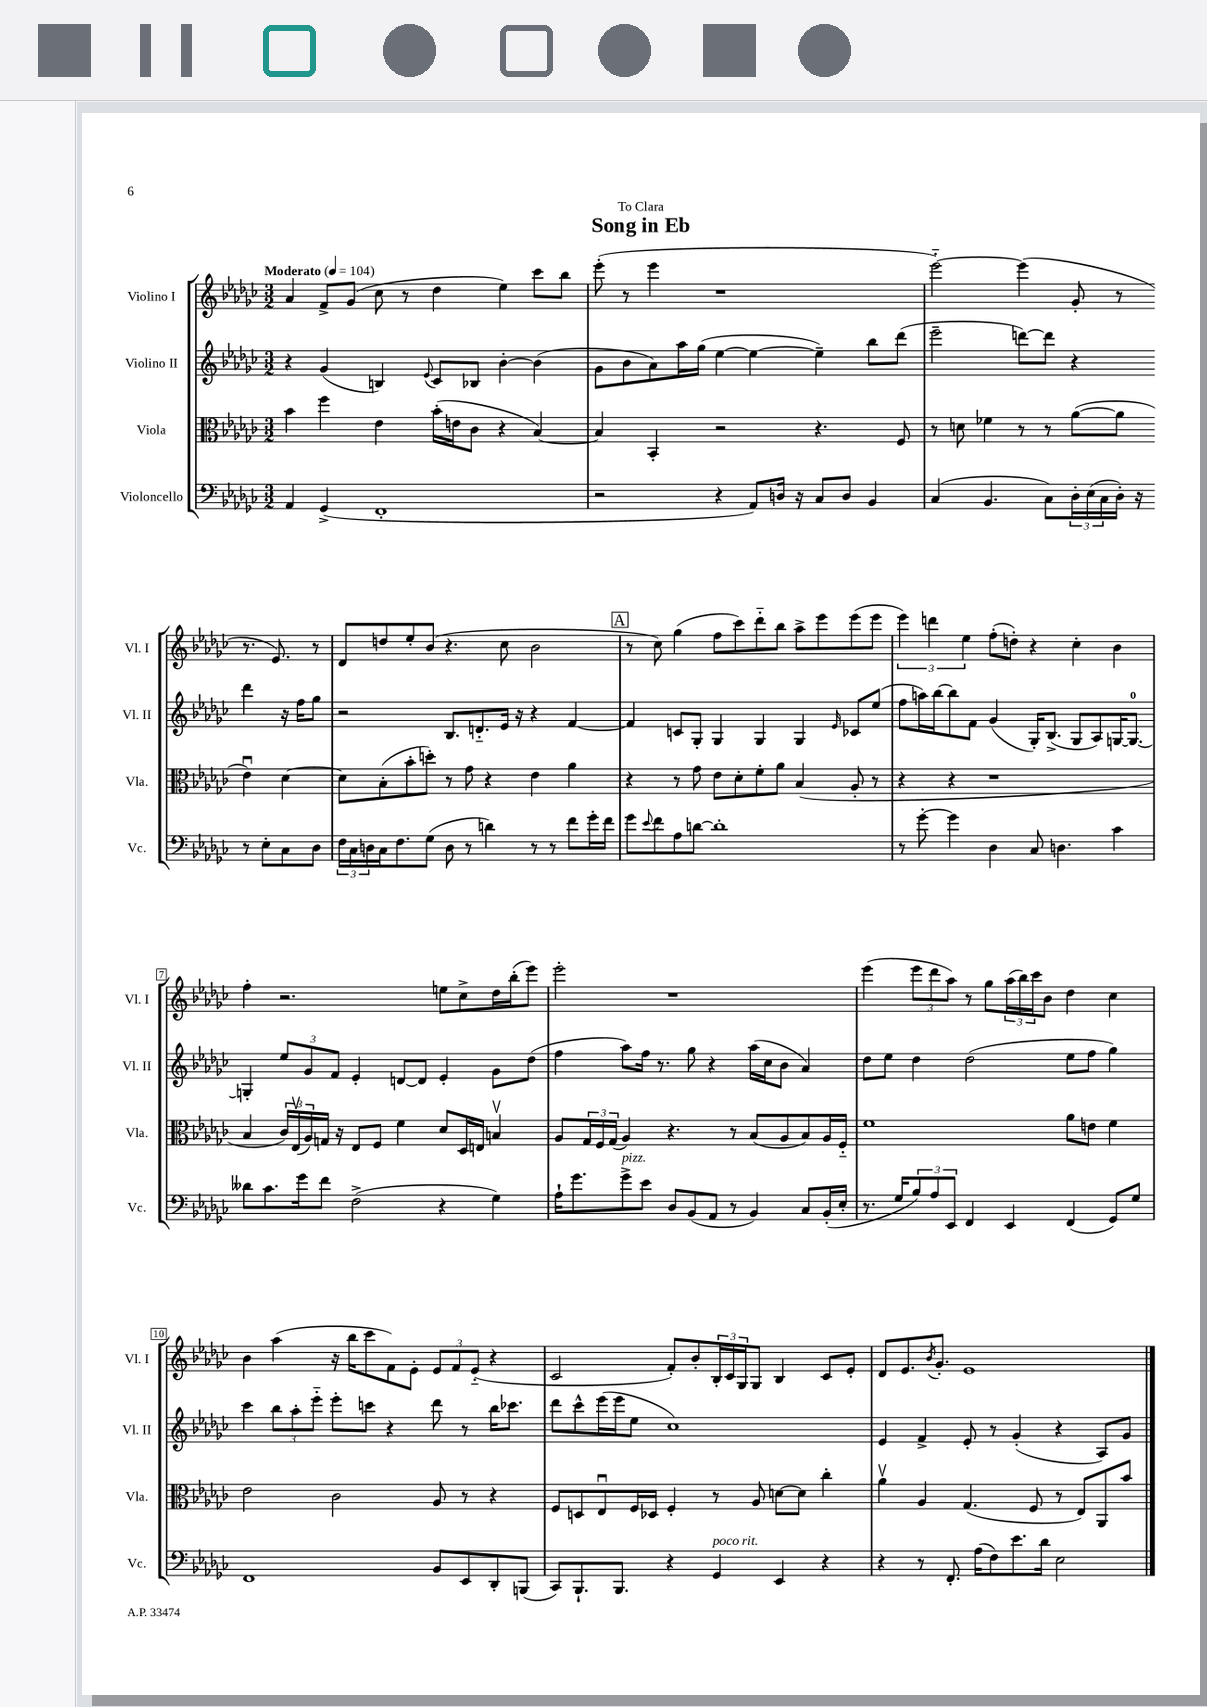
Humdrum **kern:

**kern	**kern	**kern	**kern
*staff4	*staff3	*staff2	*staff1
*clefF4	*clefC3	*clefG2	*clefG2
*k[b-e-a-d-g-c-]	*k[b-e-a-d-g-c-]	*k[b-e-a-d-g-c-]	*k[b-e-a-d-g-c-]
*M3/2	*M3/2	*M3/2	*M3/2
*MM104	*MM104	*MM104	*MM104
4AA-	4b-	4r	4a-
(4GG-^	4ff	(4g-	8f^
.	.	.	(8g-
1FF'	4e-	4B)	8cc-
.	.	.	8r
.	.	8qqe-	.
.	(16b-'	8c-	4dd-
.	16e	.	.
.	8c-	8B-	.
.	4r	[4b-'	4ee-)
.	[4B-)	(4b-]	8ccc-
.	.	.	8bb-
=	=	=	=
2r	4B-]	8g-	(8eee-'
.	.	8b-	8r
.	4BB-'	8a-)	4eee-
.	.	16aa-	.
.	.	(16gg-	.
4r	2r	[4ee-	1r
8AA-)	.	4ee-_	.
16D	.	.	.
16r	.	.	.
8C-	4.r	4ee-~])	.
8D	.	.	.
4BB-	.	8bb-	.
.	8F	(8ddd-	.
=	=	=	=
(4C-	8r	2eee-~	[2eee-'~)
.	8d	.	.
4.BB-	4f-	.	.
.	8r	[8ddd)	(4eee-]
8C-)	8r	8ddd]	.
24D-'	([8a-	4r	8g-'
(24E-	.	.	.
24C-	.	.	.
16D-')	8a-]	.	8r
16r	.	.	.
8r	4e-u)	4ddd	8.r
8E-'	.	.	.
.	.	.	8.e-)
8C-	[4d	16r	.
.	.	16ff	.
8D-	.	8gg-	8r
=	=	=	=
24F	8d]	2r	8d-
24C-	.	.	.
24D	.	.	.
16C-	(8B-'	.	8dd
8.F	.	.	.
.	8b-'	.	8ee-'
(8G-	8dd')	.	(8b-
8D	8r	8.B-	4.r
8r	8g-	.	.
.	.	8.d'~	.
4d)	4r	.	.
.	.	16e-	8cc-
.	.	16r	.
8r	4e-	4r	2b-
8r	.	.	.
8f	4a-	[4f	.
16g-'	.	.	.
16f	.	.	.
=	=	=	=
8g-	4r	4f]	8r
8qqe-	.	.	.
8f	.	.	8cc-)
8A-	8r	8c	(4gg-
[8d	8g-	8G-'	.
1d']	8e-	4G-	8ff
.	8d-'	.	8ccc-)
.	8f'	4G-	8ddd-'~
.	8a-	.	8bb-
.	(4B-	4G-	8aa-^
.	.	.	8eee-
.	.	16qqe-	.
.	8A-'	8c-	(8eee-
.	8r	(8ee-	8eee-
=	=	=	=
8r	4r	8ff	6eee-)
[8g-'	.	16aa)	.
.	.	.	6ddd
.	.	[16bb-	.
4g-]	4r	8bb-]	.
.	.	.	6ee-
.	.	8f	.
4D-	1r	(4g-	(8ff'
.	.	.	8dd')
8C-	.	16G-')	4r
.	.	(8.B-^	.
4.D	.	.	.
.	.	8G-	4cc-'
.	.	8A-)	.
4c-	.	[16G	4b-
.	.	8.G_	.
=	=	=	=
8d--	4B-	4G']	4ff'
8.c-	.	.	.
.	24c-)	12ee-	2.r
.	(24E-v	.	.
16g-	.	.	.
.	24A-)	12g-	.
8f	16G	.	.
.	.	12f	.
.	16r	.	.
(2F^	8E-	4e-'	.
.	8F	.	.
.	4f	[8d	.
.	.	8d]	.
4r	8d-	4e-'	8ee
.	16D-	.	8cc-^
.	16E	.	.
4G-)	4Bv	8g-	16dd-
.	.	.	(16bb-'
.	.	(8dd-	8eee-)
=	=	=	=
16A-`	8A-	4ff	2eee-'
8.g-	.	.	.
.	24G-	.	.
.	24F	.	.
.	(24G-	.	.
8g-^	4A-)	8aa-)	.
8e-	.	16ff	.
.	.	8.r	.
8D-	4.r	.	1r
(8BB-	.	8gg-	.
8AA-	.	4r	.
8r	8r	.	.
4BB-)	(8B-	(16aa-	.
.	.	16cc-	.
.	8A-	8b-	.
8C-	8B-)	4a-)	.
(16BB-'	16A-	.	.
16E-'	16F'~	.	.
=	=	=	=
8.r	1f	8dd-	(4eee-
.	.	8ee-	.
16G-	.	.	.
12B-)	.	4dd-	12eee-
12A-	.	.	12ddd-
12EE-	.	.	12aa-)
4FF	.	(2dd-	8r
.	.	.	8gg-
4EE-	.	.	(24aa-
.	.	.	24bb-)
.	.	.	24ccc-
.	.	.	8b-
(4FF	8a-	8ee-	4dd-
.	8e	8ff	.
8GG-)	4f	4gg-)	4cc-
8G-	.	.	.
=	=	=	=
1FF	2e-	4ccc-	4b-
.	.	12bb-	(4aa-
.	.	12aa-'	.
.	.	12eee-'~	.
.	2c-	8eee-'	16r
.	.	.	16bb-
.	.	8ccc	8ccc-
.	.	4r	8f)
.	.	.	8e-'
8BB-	8A-	8ddd-	12e-
.	.	.	12f
8EE-	8r	8r	.
.	.	.	(12e-'~
8DD-'	4r	16bb-	4r
.	.	8.ccc-	.
(8BBB	.	.	.
=	=	=	=
8CC-)	8F	8ddd-	2c-
8.BBB-`	8D	8ccc-^^	.
.	8E-u	(16eee-	.
8.BBB-	.	16eee-	.
.	16F	8ee-	.
.	16D-	.	.
4r	4F'	1cc-)	8f')
.	.	.	8b-'
4GG-	8r	.	24B-'
.	.	.	24c-
.	.	.	24G-
.	8A-	.	8G-
4EE-	[8d	.	4B-
.	8d]	.	.
4r	4cc-'	.	8c-
.	.	.	8e-'
=	=	=	=
4r	4a-v	4e-	8d-
.	.	.	8.e-
8r	4A-	4f^	.
.	.	.	8qb-
.	.	.	8.g-'
8.FF'	.	.	.
.	(4.G-	8e-'	1e-
(16A-	.	.	.
8F)	.	8r	.
8.e-	.	(4g-'	.
.	8F	.	.
16d-	.	.	.
2E-	8r	4r	.
.	8E-)	.	.
.	8AA-	8A-)	.
.	8b-	8g-	.
==	==	==	==
*-	*-	*-	*-
